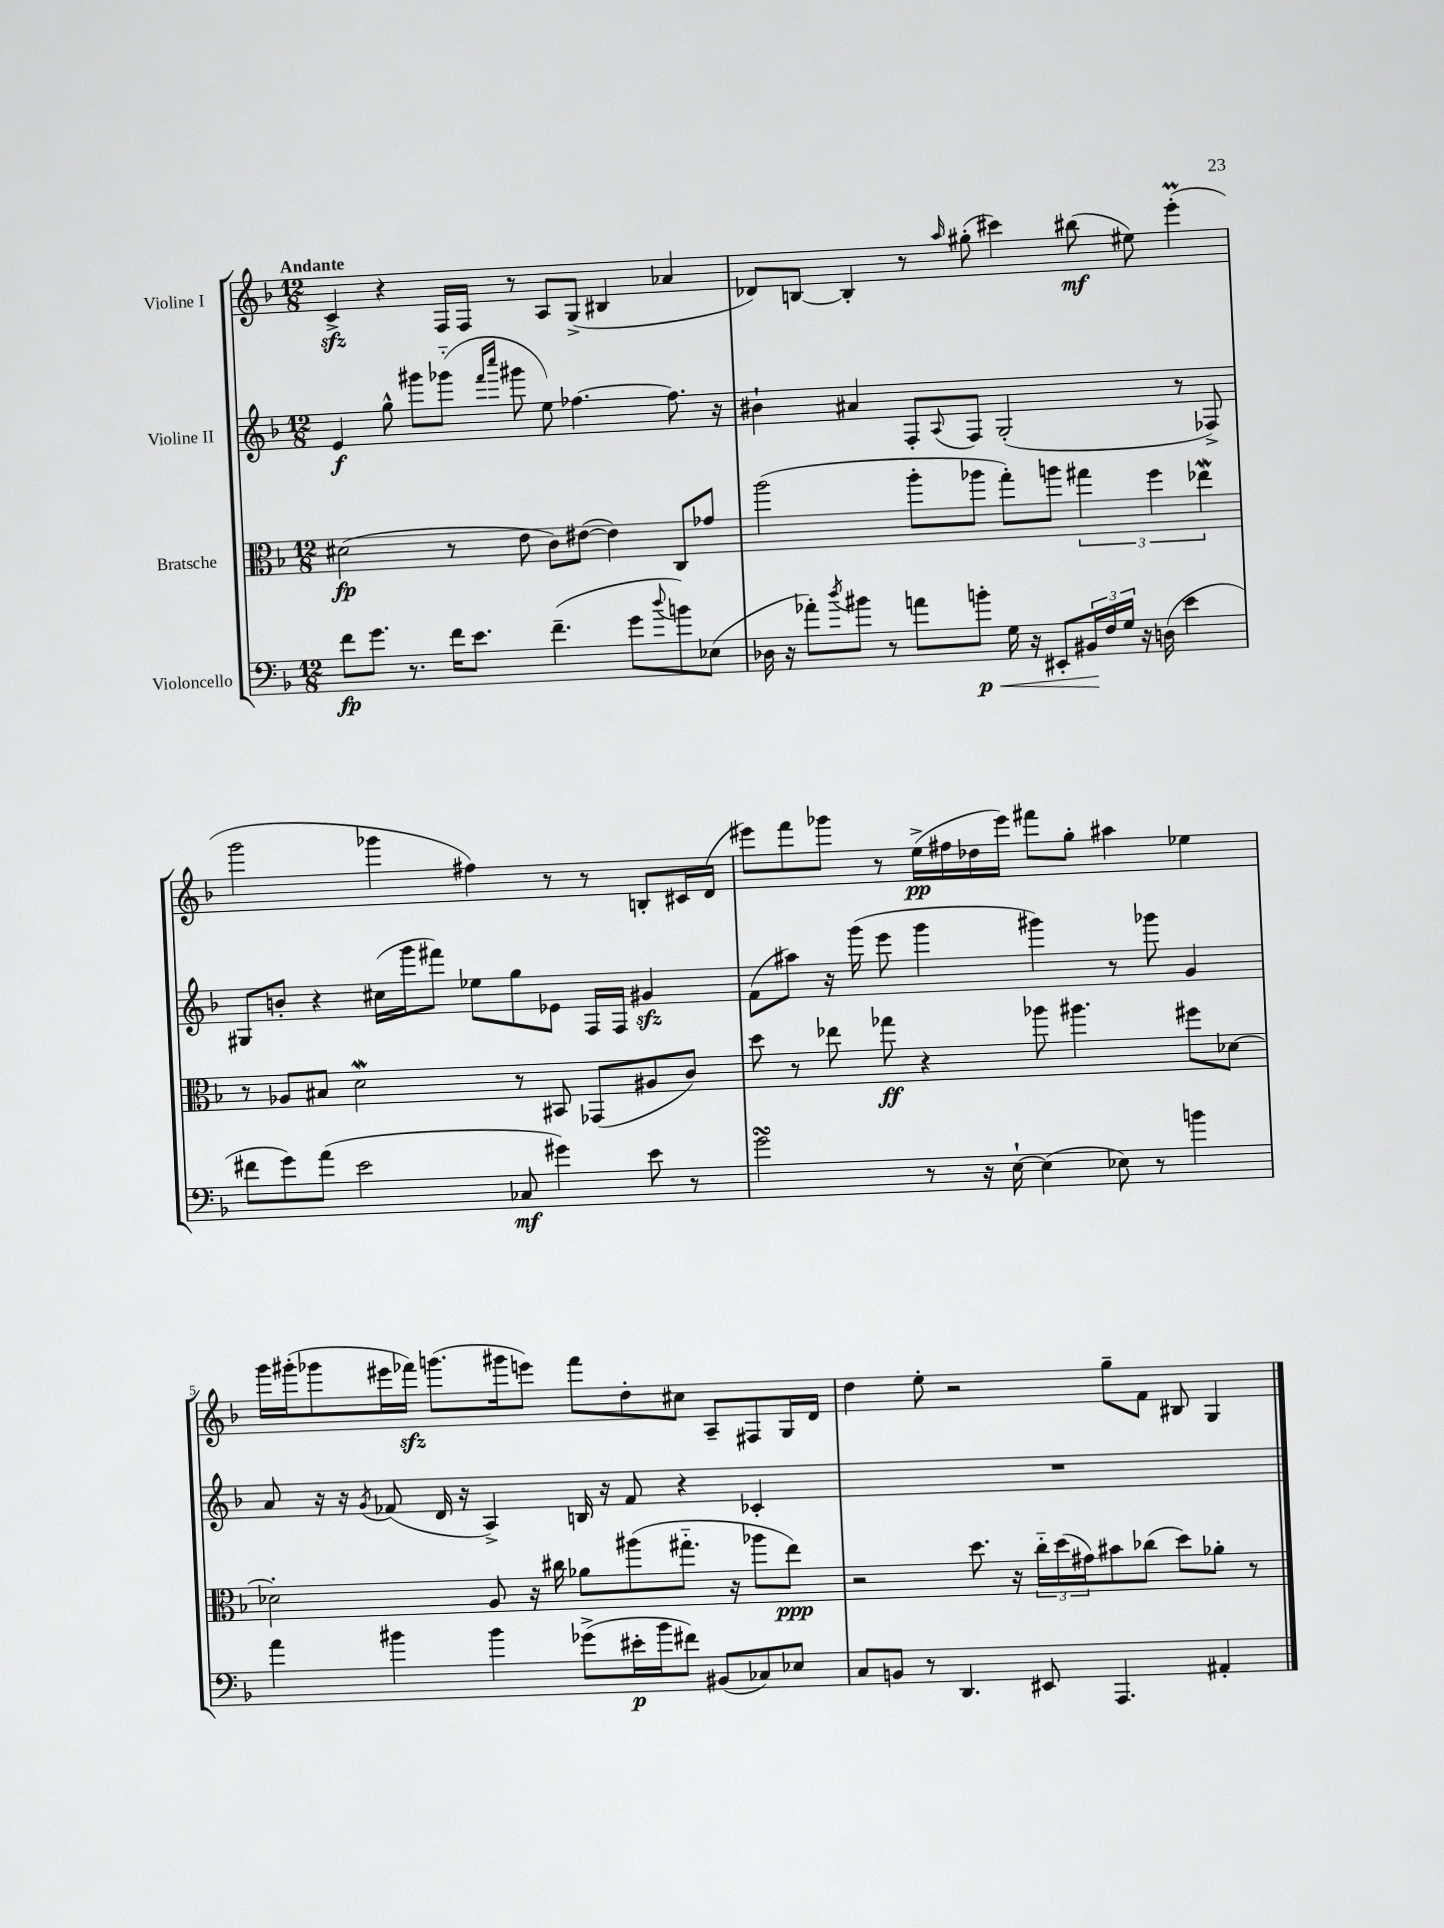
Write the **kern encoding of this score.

**kern	**dynam	**kern	**dynam	**kern	**dynam	**kern	**dynam
*part4	*part4	*part3	*part3	*part2	*part2	*part1	*part1
*staff4	*staff4	*staff3	*staff3	*staff2	*staff2	*staff1	*staff1
*I"Violoncello	*	*I"Bratsche	*	*I"Violine II	*	*I"Violine I	*
*clefF4	*	*clefC3	*	*clefG2	*	*clefG2	*
*k[b-]	*	*k[b-]	*	*k[b-]	*	*k[b-]	*
*M12/8	*	*M12/8	*	*M12/8	*	*M12/8	*
=1	=1	=1	=1	=1	=1	=1	=1
!	!	!	!	!	!	!LO:TX:a:B:t=Andante	!
8f\L	fp	(2d#X\	fp	4e/	f	4czz^/	.
8.g\J	.	.	.	.	.	.	.
.	.	.	.	8gg^^\	.	4r	.
8.r	.	.	.	.	.	.	.
.	.	.	.	8ggg#X\L	.	.	.
16f\KL	.	8r	.	(8ggg-X\J	.	16F/LL	.
8.e\J	.	.	.	.	.	16F/JJ	.
.	.	.	.	16qqfff/LL	.	.	.
.	.	.	.	16qqcccc/JJ	.	.	.
.	.	8e\	.	8ggg#X\	.	8r	.
(4.f~\	.	8c\L)	.	8ee\)	.	8A/L	.
.	.	([8e#X\J	.	[4.ff-X\	.	(8G^/J	.
.	.	4e#\])	.	.	.	4B#X/	.
8g\L	.	.	.	.	.	.	.
8qqdd/	.	.	.	.	.	.	.
8bn\)	.	8C/L	.	8.ff-\]	.	4a-X/	.
(8E-X\J	.	8g-X/J	.	.	.	.	.
.	.	.	.	16r	.	.	.
=2	=2	=2	=2	=2	=2	=2	=2
16D-X\	.	(2aa\	.	4b#X`\	.	8d-X/L)	.
16r	.	.	.	.	.	.	.
8a-X'\L)	.	.	.	.	.	[8Bn/J	.
8qdd/	.	.	.	.	.	.	.
8b#X\J	.	.	.	4a#X/	.	4B'/]	.
8r	.	.	.	.	.	.	.
8an\L	.	8aa'\L	.	8F'/L	.	8r	.
.	.	.	.	8qqA/	.	16qqaa/	.
!	!LO:HP:b	!	!	!	!	!	!
8bn'\J	< p	8aa-X\J	.	8F/J	.	(8gg#X'\	.
16G\	.	8gg'\L)	.	(2G'/	.	4ccc#X\)	.
16r	.	.	.	.	.	.	.
8EE#X'/L	.	8aan\J	.	.	.	.	.
24BB#X/L	.	6gg#X\	.	.	.	(8bb#X\	mf
24F/	[	.	.	.	.	.	.
24G/JJ	.	.	.	.	.	.	.
16r	.	.	.	.	.	8ee#X\)	.
.	.	6ff\	.	.	.	.	.
(16Dn\	.	.	.	.	.	.	.
4e\	.	.	.	8r	.	(4eeem'\	.
.	.	6ee-Xw\	.	.	.	.	.
.	.	.	.	8F-X^/)	.	.	.
!!LO:LB:g=z
=3	=3	=3	=3	=3	=3	=3	=3
8f#X\L	.	8r	.	8G#X/L	.	2ggg\	.
8g\)	.	8A-X/L	.	8bn'/J	.	.	.
(8a\J	.	8B#X/J	.	4r	.	.	.
2e\	.	2dW\	.	.	.	.	.
.	.	.	.	(16cc#X\LL	.	4ggg-X\	.
.	.	.	.	16ggg\J	.	.	.
.	.	.	.	8fff#X\J)	.	.	.
.	.	.	.	8ee-X\L	.	4ff#X\)	.
8C-X/	mf	8r	.	8gg\	.	.	.
4g#X\)	.	8BB#X/	.	8e-X\J	.	8r	.
.	.	(8GG-X/L	.	16F/LL	.	8r	.
.	.	.	.	16F/JJ	.	.	.
8e\	.	8A#X/	.	4g#Xzz/	.	8Bn'/L	.
8r	.	8c/J)	.	.	.	16c#X/L	.
.	.	.	.	.	.	(16d/JJ	.
=4	=4	=4	=4	=4	=4	=4	=4
2gsSSS\	.	8dd\	.	(8f\L	.	8eee#X\L)	.
.	.	8r	.	8aa#X\J)	.	8fff\	.
.	.	8ee-X\	.	16r	.	8ggg-X\J	.
.	.	.	.	(16ggg\	.	.	.
.	.	8gg-X\	ff	8eee\	.	8r	.
8r	.	4r	.	4ggg\	.	(16ee^\LL	pp
.	.	.	.	.	.	16ff#X\	.
16r	.	.	.	.	.	16dd-X\	.
[16E`\	.	.	.	.	.	16eee#\JJ)	.
(4E\]	.	8aa-X\	.	4ggg#X\)	.	8fff#X\L	.
.	.	4.aa#X\	.	.	.	8gg'\J	.
8E-X\)	.	.	.	8r	.	4aa#X\	.
8r	.	.	.	8ggg-X\	.	.	.
4bn\	.	8ff#X\L	.	4g/	.	4ee-X\	.
.	.	[8d-X\J	.	.	.	.	.
!!LO:LB:g=z
=5	=5	=5	=5	=5	=5	=5	=5
4a\	.	2d-X'\]	.	8a/	.	16ggg\LL	.
.	.	.	.	.	.	(16ggg#X'\J	.
.	.	.	.	16r	.	8ggg-X\	.
.	.	.	.	16r	.	.	.
.	.	.	.	8qg/	.	.	.
4b#X\	.	.	.	(8f-X/	.	16eee#X\L	.
.	.	.	.	.	.	16fff-Xzz\JJ)	.
.	.	.	.	16d/	.	(8.gggn\L	.
.	.	.	.	16r	.	.	.
4b#\	.	8A/	.	4A^/)	.	.	.
.	.	.	.	.	.	16ggg#X\k	.
.	.	16r	.	.	.	8eeen\J)	.
.	.	16cc#X\	.	.	.	.	.
(8g-X^\L	.	8a-X\L	.	16Bn/	.	8fff-\L	.
.	.	.	.	16r	.	.	.
16e#X'\L	p	(8aa#X\	.	8f-/	.	8dd'\	.
16b#\J	.	.	.	.	.	.	.
8f#X\J)	.	8.gg#X\J	.	4r	.	8cc#X\J	.
(8BB#X/L	.	.	.	.	.	8A~/L	.
.	.	16r	.	.	.	.	.
8C-X/)	.	8aa-X\L	.	4c-X'/	.	8F#X/	.
8E-X/J	.	8ee\J)	ppp	.	.	16G/L	.
.	.	.	.	.	.	16d/JJ	.
=6	=6	=6	=6	=6	=6	=6	=6
8C/L	.	2r	.	1.r	.	4dd\	.
8BBn/J	.	.	.	.	.	.	.
8r	.	.	.	.	.	8ee'\	.
4.DD/	.	.	.	.	.	2r	.
.	.	8.dd\	.	.	.	.	.
.	.	16r	.	.	.	.	.
8EE#X/	.	24cc\LL	.	.	.	.	.
.	.	(24dd\	.	.	.	.	.
.	.	24g#X\J)	.	.	.	.	.
4.AAA/	.	8b#X\	.	.	.	8gg~\L	.
.	.	(8cc-X\J	.	.	.	8f\J	.
.	.	8dd\L)	.	.	.	8B#X/	.
4AA#X'/	.	8a-X'\J	.	.	.	4G/	.
.	.	8r	.	.	.	.	.
==	==	==	==	==	==	==	==
*-	*-	*-	*-	*-	*-	*-	*-
